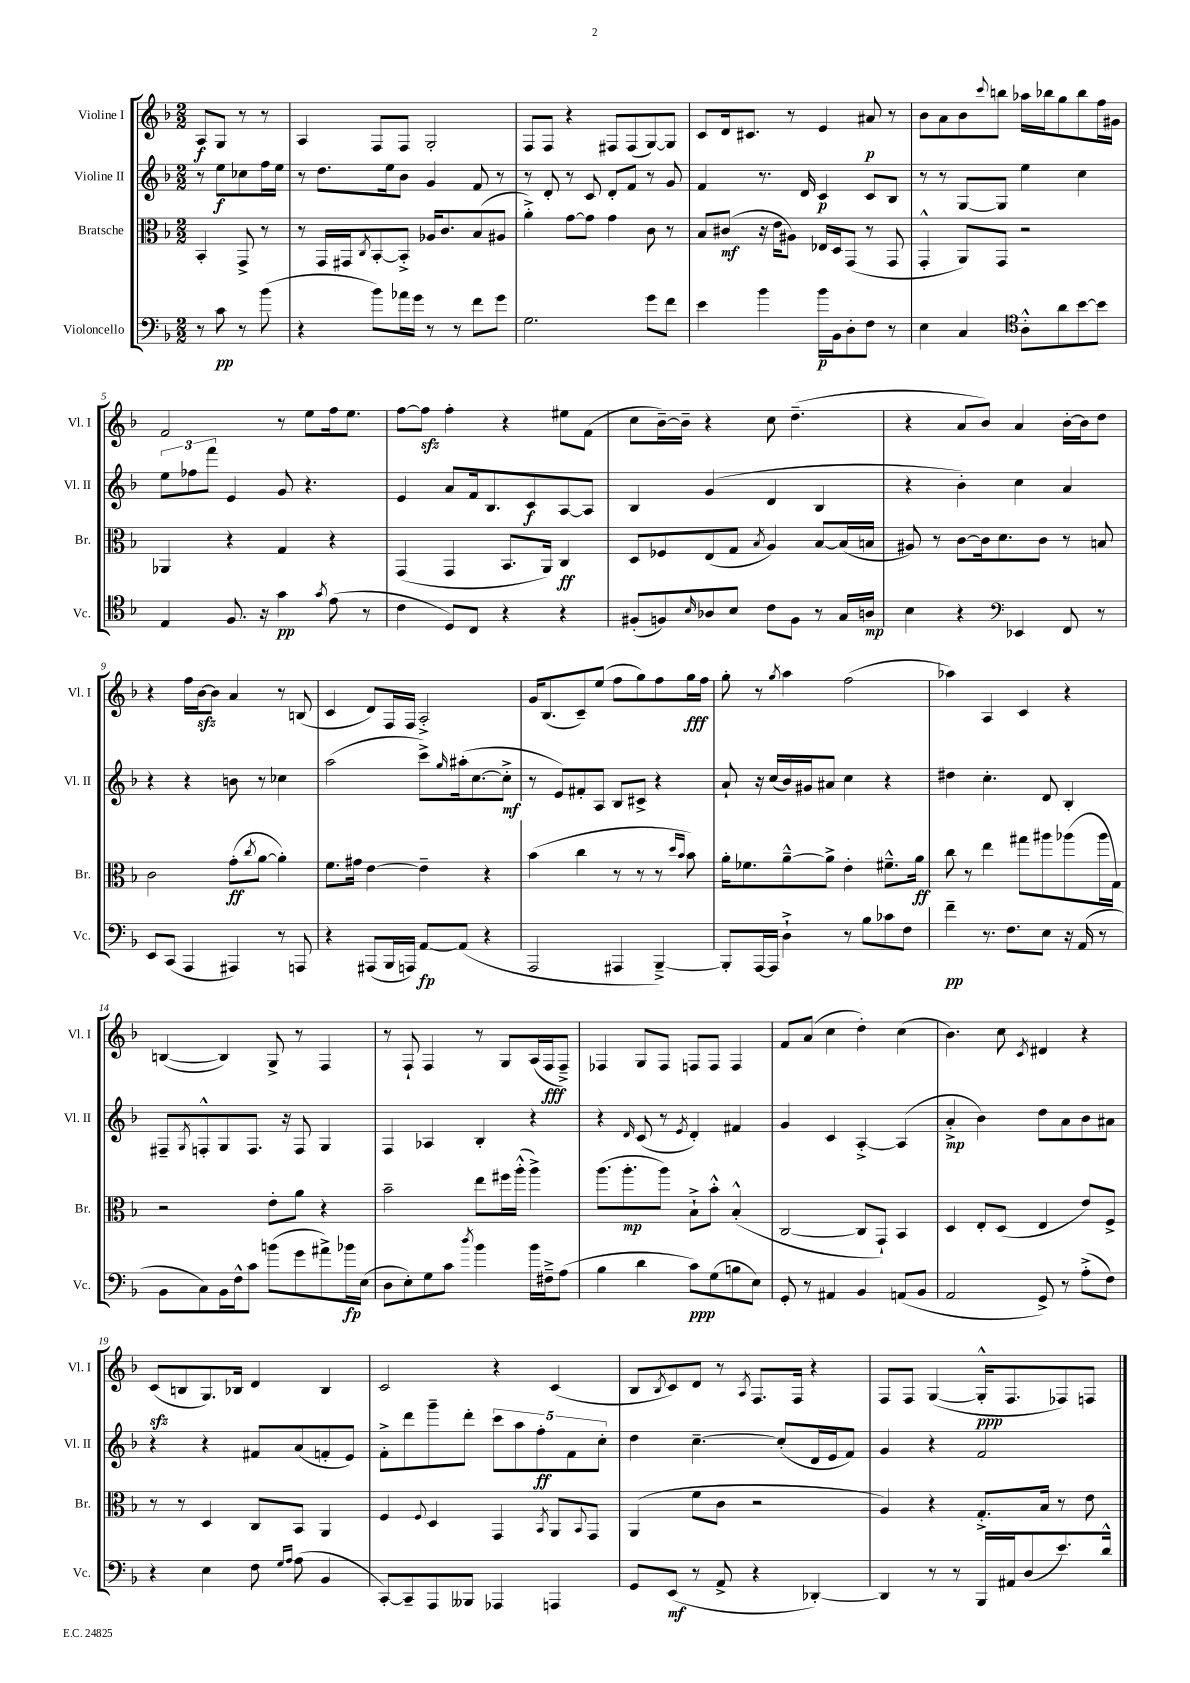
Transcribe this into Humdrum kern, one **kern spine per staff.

**kern	**kern	**kern	**kern
*staff4	*staff3	*staff2	*staff1
*clefF4	*clefC3	*clefG2	*clefG2
*k[b-]	*k[b-]	*k[b-]	*k[b-]
*M2/2	*M2/2	*M2/2	*M2/2
8r	4BB-'	8r	8A
8c	.	8ee	8G
8r	8GG^	8cc-	8r
(8b-	8r	16ff	8r
.	.	16ee	.
=	=	=	=
4r	8r	8r	4A
.	16GG	8.dd	.
.	16GG#	.	.
.	8qC	.	.
8b-)	[8BB-'	.	8F
.	.	16ee	.
16a-	8BB-'^]	8b-	8F
16g	.	.	.
8r	16A-	4g	2G'
.	8.c	.	.
8r	.	.	.
8f	(8B-	8f	.
8g	8A#	8r	.
=	=	=	=
2.G	4a'^)	8r	8F
.	.	8d'	8F
.	[8g	8r	4r
.	8g]	8c	.
.	4g	8d'	8F#
.	.	8f	(8F#
8g	8c	8r	[8G)
8f	8r	8g	8G]
=	=	=	=
4e	8B-	4f	8c
.	(8c#	.	16d
.	.	.	8.c#
4b-	16r	8.r	.
.	16e	.	.
.	8A#)	.	8r
.	.	16d	.
16b-	16E-	4c	4e
16BB-	16D	.	.
8D'	(8GG	.	.
8F	8r	8c	8a#
8r	8GG	8B-	8r
=	=	=	=
4E	4GG'^^	8r	8b-
.	.	8r	8a
4C	8AA)	[8G	8b-
.	.	.	8qqccc
.	8GG	8G]	8bb
*clefC4	*	*	*
8A'^^	2r	4ee	16aa-
.	.	.	16bb-
8a	.	.	8gg
[8b-	.	4cc	8bb-
8b-]	.	.	16ff
.	.	.	16g#
=	=	=	=
4E	4AA-	12ee	2f
.	.	12ff-	.
.	.	12fff	.
8.F	4r	4e	.
16r	.	.	.
4g	4G	8g	8r
.	.	4.r	8ee
8qg	.	.	.
(8e	4r	.	16ff
.	.	.	8.ee
8r	.	.	.
=	=	=	=
4c	(4GG	4e	[8ff
.	.	.	8ff]
8D)	4GG	8a	4ff'
8C	.	16f	.
.	.	8.B-	.
4r	8.BB-	.	4r
.	.	8c	.
.	16AA)	.	.
4r	4C	[8A	8ee#
.	.	8A]	(8f
=	=	=	=
(8F#'	8D	4B-	8cc
8F)	8F-	.	[16b-~)
.	.	.	16b-~]
16qqB-	.	.	.
8A-	(8E	(4g	4r
8B-	8G	.	.
.	8qB-	.	.
8c	4A)	4d	8cc
8F	.	.	(4.dd~
8r	[8B-	4B-	.
16G	(16B-]	.	.
16A	16B	.	.
=	=	=	=
4B-	8A#)	4r	4r
.	8r	.	.
4r	[8c	4b-')	8a
.	16c]	.	8b-)
.	8.d	.	.
*clefF4	*	*	*
4EE-	.	4cc	4a
.	8c	.	.
8FF	8r	4a	[16b-'
.	.	.	16b-]
8r	8B	.	8dd
=	=	=	=
8EE	2c	4r	4r
(8CC	.	.	.
4AAA	.	4r	16ff
.	.	.	[16b-
.	.	.	8b-]
4AAA#)	(8g'	8b	4a
.	8qcc	.	.
.	[8a	8r	.
8r	4a'])	4cc-	8r
8AAA	.	.	(8B
=	=	=	=
4r	8.f	(2aa	4c
.	16g#	.	.
(8AAA#	[4e	.	8d)
16BBB-	.	.	16F
16AAA)	.	.	16F
[8AA	4e~]	8ccc^)	2A'^
.	.	16qqgg	.
(8AA]	.	(16aa#'	.
.	.	[8.cc	.
4r	4r	.	.
.	.	8cc'^]	.
=	=	=	=
2AAA	(4b-	8r	16g
.	.	.	(8.B-
.	.	8e)	.
.	4cc	8f#'	8c~)
.	.	8A	(8ee
4AAA#	8r	8B-	8ff
.	8r	8c#^	8gg)
[4BBB-~^)	8r	4r	8ff
.	16qqdd	.	.
.	16qqb-	.	.
.	8b-)	.	16gg
.	.	.	16ff
=	=	=	=
8BBB-']	16a'	8a`	8gg'
.	8.f-	.	.
[16AAA	.	16r	8r
16AAA]	.	(16cc	.
.	.	.	8qgg
4D`^	[8a~^^	16b-)	4aa
.	.	16g#	.
.	8a^]	8a#	.
8r	4e'	4cc	(2ff
8B-	.	.	.
8c-	8.f#~^^	4r	.
8F	.	.	.
.	16a	.	.
=	=	=	=
4f~	8cc	4dd#	4aa-)
.	8r	.	.
8.r	4ee	4.cc'	4A
8.F	.	.	.
.	8gg#	.	4c
8E	8aa#	8d	.
16r	(8aa-	4B-'	4r
(16AA	.	.	.
8r	16aa-	.	.
.	16G)	.	.
=	=	=	=
8BB-	2r	8F#~	([4B
.	.	8qG	.
8C)	.	8F'^^	.
16BB-	.	8G	4B])
16F^^	.	.	.
8c	.	8.F	.
(8b	8e'	.	8G^
.	.	16r	.
8g	8a	8F	8r
8a#^)	4r	4G	4F
16b-	.	.	.
(16E	.	.	.
=	=	=	=
8D	2b-~	4F	8r
8E')	.	.	8F`
8G	.	4A-	4F
8c	.	.	.
8qdd	.	.	.
4b-	8ee	4B-'	8r
.	16ff#	.	8G
.	(16aa'^^	.	.
16b-	4aa^)	4r	(16A
16F#~^	.	.	16F
(8A	.	.	8F~^)
=	=	=	=
4B-	(8.aa	4r	4F-
.	8.aa'	.	.
.	.	16qqd	.
4d	.	(8c	8G
.	8aa)	8r	8F-
.	.	8qe	.
8c)	8B-`^	4d')	8F
(8G	8b-'^^	.	8F
8B	(4B-'^^	4f#	4F
8E)	.	.	.
=	=	=	=
8GG'	[2C	4g	8f
8r	.	.	(8a
4AA#	.	4c	4cc
4BB-	8C]	[4A'^	4dd')
.	8GG`)	.	.
(8AA	4BB-	(4A]	(4cc
8BB-	.	.	.
=	=	=	=
2AA	4D	4a'^	4.b-)
.	8E'	4b-)	.
.	(8D	.	8cc
.	.	.	8qc
8GG^)	4E	8dd	4d#
8r	.	8a	.
(8A'^	8e)	8b-	4r
8F)	8F^	8a#	.
=	=	=	=
4r	8r	4r	(8c
.	8r	.	8B
4E	4D	4r	8.G)
.	.	.	16B-
8F	8C	8f#	4d
16qqG	.	.	.
16qqA	.	.	.
(8A	8BB-	(8a	.
4BB-	4AA	8f'	4B-
.	.	8e)	.
=	=	=	=
[8CC')	4F	8f'^	2c
8CC~]	.	8ddd	.
.	8qqF	.	.
8AAA	4D	8ggg~	.
8BBB--	.	8ddd'	.
4AAA-	4GG	10ccc	4r
.	.	10aa	.
.	.	10ff'	.
.	8qBB-	.	.
4AAA	8AA	.	(4c
.	.	10f	.
.	8qqBB-	.	.
.	8GG	.	.
.	.	10cc'	.
=	=	=	=
8GG	(4AA	4dd	8B-
.	.	.	8qB-
(8EE	.	.	8c)
8r	8f	[4.cc~	8d
8AA^	8c	.	8r
.	.	.	8qA
4r	2r	.	8.F
.	.	(8cc']	.
.	.	.	16F
[4DD-')	.	16d	4r
.	.	16e	.
.	.	8f)	.
=	=	=	=
4DD-]	4A)	4g	8F
.	.	.	8F
8r	4r	4r	([4G
8r	.	.	.
16BBB-	8.G'^	2f	16G'^^]
16AA#	.	.	8.F
(8D	.	.	.
.	16B-	.	.
8.e)	8r	.	8F-)
.	8e	.	8F
16d^^	.	.	.
==	==	==	==
*-	*-	*-	*-
